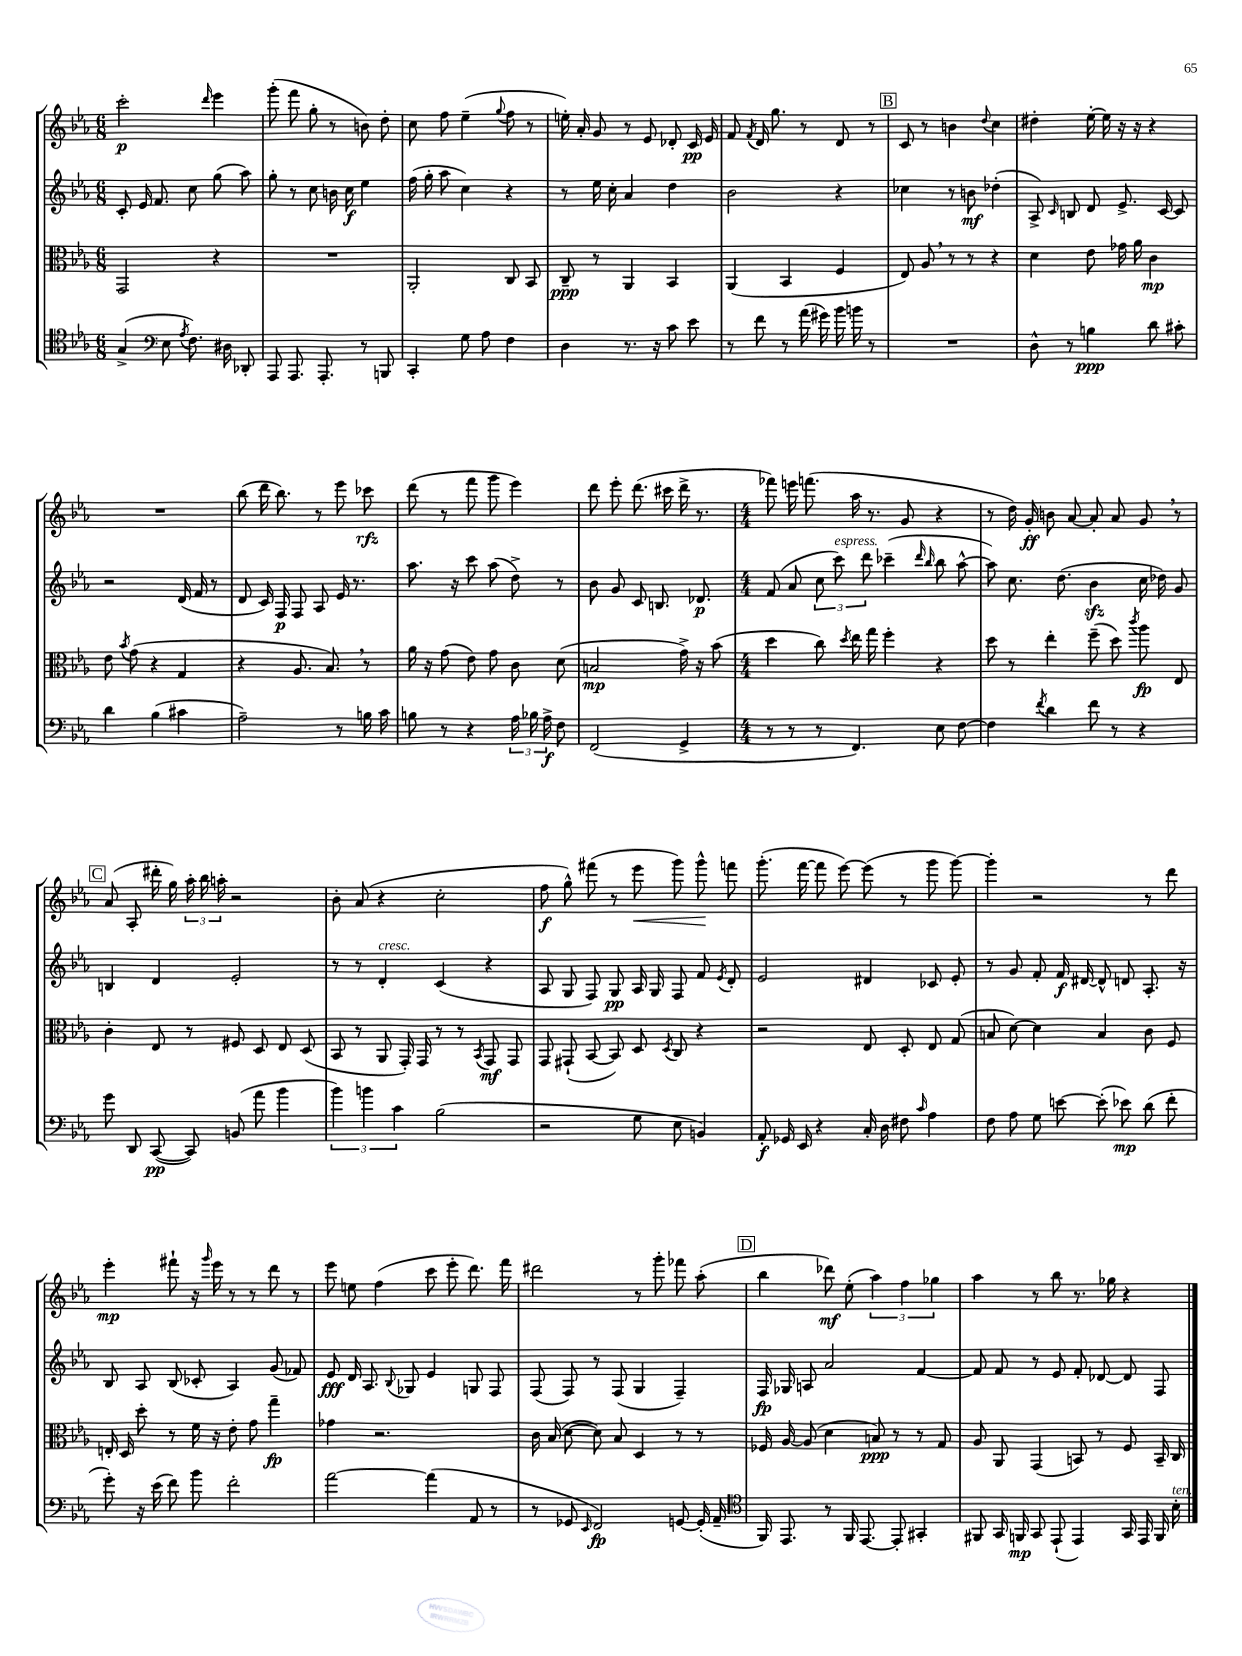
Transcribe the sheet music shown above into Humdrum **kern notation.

**kern	**kern	**kern	**kern
*staff4	*staff3	*staff2	*staff1
*clefC4	*clefC3	*clefG2	*clefG2
*k[b-e-a-]	*k[b-e-a-]	*k[b-e-a-]	*k[b-e-a-]
*M6/8	*M6/8	*M6/8	*M6/8
(4G^	2GG	8c'	2ccc'
.	.	16e-	.
.	.	8.f	.
*clefF4	*	*	*
8E-	.	.	.
8qA-	.	.	.
8.F)	.	8cc	.
.	.	.	16qqddd
.	4r	(8gg	4eee-
16D#	.	.	.
8DD-'	.	8aa-)	.
=	=	=	=
8AAA-	2.r	8gg'	(8ggg'
8.AAA-	.	8r	8fff
.	.	8cc	8gg'
8.AAA-'	.	.	.
.	.	16b	8r
.	.	16cc	.
8r	.	4ee-	8b)
8BBB	.	.	8dd'
=	=	=	=
4CC'	2AA-'	(16ff	8cc
.	.	16gg'	.
.	.	8aa-	8ff
8G	.	4cc)	(4ee-~
8A-	.	.	.
.	.	.	8qqgg
4F	8C	4r	8ff
.	8BB-	.	8r
=	=	=	=
4D	8C~	8r	16ee')
.	.	.	16a-'
.	8r	16ee-	8g
.	.	16cc'	.
8.r	4AA-	4a-	8r
.	.	.	8e-
16r	.	.	.
8c	4BB-	4dd	8d-'
8e-	.	.	16c
.	.	.	16e-
=	=	=	=
8r	(4AA-	2b-	8f
.	.	.	8qf
8f	.	.	16d
.	.	.	8.gg
8r	4BB-	.	.
(16a-	.	.	8r
16g#)	.	.	.
16b-	4F	4r	8d
16b	.	.	.
8r	.	.	8r
=	=	=	=
2.r	8E-)	4cc-	8c
.	8A-	.	8r
.	8r	8r	4b
.	8r	8b	.
.	.	.	8qqdd
.	4r	(4dd-'	4cc
=	=	=	=
8D^^	4d	8A-^)	4dd#'
.	.	16qqc	.
8r	.	8B	.
4B	8e-	8d	[16ee-'
.	.	.	16ee-]
.	16g-	8.e-^	16r
.	16a-	.	16r
8d	4c	.	4r
.	.	[16c	.
8c#'	.	8c]	.
=	=	=	=
4d	8e-	2r	2.r
.	8qb-	.	.
.	(8g	.	.
(4B-	4r	.	.
4c#	4G	(16d	.
.	.	16f	.
.	.	8r	.
=	=	=	=
2A-~)	4r	8d	(8bb-
.	.	16c)	16ddd
.	.	16F	8.bb-)
.	8.A-	8F	.
.	.	8A-	8r
.	8.B-)	.	.
8r	.	16e-	8eee-
.	.	8.r	.
16B	8r	.	8ccc-
16c	.	.	.
=	=	=	=
8B	16a-	8.aa-	(8ddd
.	16r	.	.
8r	(8g	.	8r
.	.	16r	.
4r	8e-)	8ccc	8fff
.	8g	(8aa-	8ggg
24A-	8c	8dd^)	4eee-)
24B-	.	.	.
24A-^	.	.	.
8F	(8d	8r	.
=	=	=	=
(2FF	2B	8b-	8ddd
.	.	8g	8eee-'
.	.	8c	(8.ddd
.	.	8.B	.
.	.	.	16ccc#
4GG^	16g^)	.	16ddd^
.	16r	8.d-	8.r
.	(8b-	.	.
=	=	=	=
*M4/4	*M4/4	*M4/4	*M4/4
8r	4dd	(8f	8fff-)
8r	.	8a-	16eee
.	.	.	(8.fff
8r	8cc)	12cc	.
.	.	12ccc)	.
.	8qdd	.	.
4.FF)	16ee-	.	16aa-
.	.	12ddd	.
.	16gg	.	8.r
.	4ff'	(4ccc-~	.
.	.	.	8g
.	.	16qqddd	.
.	.	16qqbb-	.
8E-	4r	8bb-	4r
[8F	.	[8aa-^^	.
=	=	=	=
4F]	8dd	8aa-])	8r
.	8r	8.cc	16dd)
.	.	.	16g'
8qf	.	.	.
4d	4ee-'	.	8b
.	.	(8.dd	.
.	.	.	[8a-
8f	(8ff~	4b-	8a-']
8r	8dd)	.	8a-
.	8qccc	.	.
4r	8aa-	16cc	8g
.	.	16dd-)	.
.	8E-	8g	8r
=	=	=	=
8g	4c'	4B	(8a-
8DD	.	.	8A-'
([8CC	8E-	4d	16ddd#'
.	.	.	16gg)
8CC])	8r	.	24aa-'
.	.	.	24bb-
.	.	.	24aa'
(8BB	8F#	2e-'	2r
8a-	8D	.	.
4b-	8E-	.	.
.	(8D	.	.
=	=	=	=
6b-)	8BB-	8r	8b-'
.	8r	8r	(8a-
6b	.	.	.
.	8AA-	4d'	4r
6c	.	.	.
.	16GG')	.	.
.	16GG	.	.
(2B-	8r	(4c	2cc'
.	8r	.	.
.	8qBB-	.	.
.	8GG	4r	.
.	8GG	.	.
=	=	=	=
2r	8GG	8A-	8ff
.	(8GG#`	8G	8gg^^)
.	[8BB-	8F)	(8fff#
.	8BB-])	8G	8r
8G	8D	16A-	8eee-
.	.	16G	.
.	8qD	.	.
8E-	8C	8F	8ggg)
4BB)	4r	8f	8ggg^^
.	.	8qe-	.
.	.	8d'	8fff
=	=	=	=
8AA-'	2r	2e-	(8.ggg'
16GG-	.	.	.
16EE-	.	.	[16fff
4r	.	.	8fff]
.	.	.	[8eee-)
16C'	8E-	4d#	(8eee-]
16D	.	.	.
8F#	8D'	.	8r
16qqc	.	.	.
4A-	8E-	8c-	8ggg
.	(8G	8e-'	[8ggg)
=	=	=	=
8F	8B	8r	4ggg']
8A-	[8d)	8g	.
8G	4d]	8f'	2r
[8e	.	16f	.
.	.	[16d#	.
(8e']	4B	8d#^^]	.
8e-)	.	8d	.
(8d	8c	8.A-'	8r
8f'	8F	.	8ddd
.	.	16r	.
=	=	=	=
8g')	16E'	8B-	4eee-'
.	16D	.	.
16r	8dd'	8A-	.
(16e-	.	.	.
8f)	8r	(8B-	8fff#`
8b-	16f	8c-'	16r
.	.	.	16qqggg
.	16r	.	16eee-
2f'	8e-'	4A-)	8r
.	8g	.	8r
.	4gg~	(8g	8ddd
.	.	8f-)	8r
=	=	=	=
[2a-	4g-	8e-	8eee-
.	.	16d	8ee
.	.	8.A-	.
.	2.r	.	(4ff
.	.	8qqB-	.
.	.	8G-	.
(4a-]	.	4e-	8ccc
.	.	.	8eee-'
8AA-	.	8G	8.ddd)
8r	.	8F	.
.	.	.	16fff
=	=	=	=
8r	16c	(8F	2ddd#
.	(16B-	.	.
8GG-	[8d	8F)	.
16qqEE-	.	.	.
2FF)	8d])	8r	.
.	8B-	(8F	.
.	4D	4G	8r
.	.	.	8ggg'
[8GG	8r	4F~)	8fff-
(16GG']	8r	.	(8aa-'
16AA-~	.	.	.
=	=	=	=
*clefC4	*	*	*
16FF)	16F-	16F	4bb-
8.EE-	[16A-	16G-	.
.	(8A-]	8A	.
8r	4d	2a-	8ddd-)
16FF	.	.	(8ee-'
[8.EE-	.	.	.
.	8B)	.	6aa-)
8EE-']	8r	.	.
.	.	.	6ff
4GG#'	8r	[4f	.
.	.	.	6gg-
.	8G	.	.
=	=	=	=
8FF#	8A-	8f]	4aa-
16GG	8AA-	8f	.
16FF	.	.	.
8GG	(4GG	8r	8r
(8EE-`	.	8e-	8bb-
4EE-)	8BB)	8f'	8.r
.	8r	[8d-	.
.	.	.	16gg-
16GG	8F	8d-]	4r
16EE-	.	.	.
16FF	16BB~	8F	.
16B-'	16C	.	.
==	==	==	==
*-	*-	*-	*-
